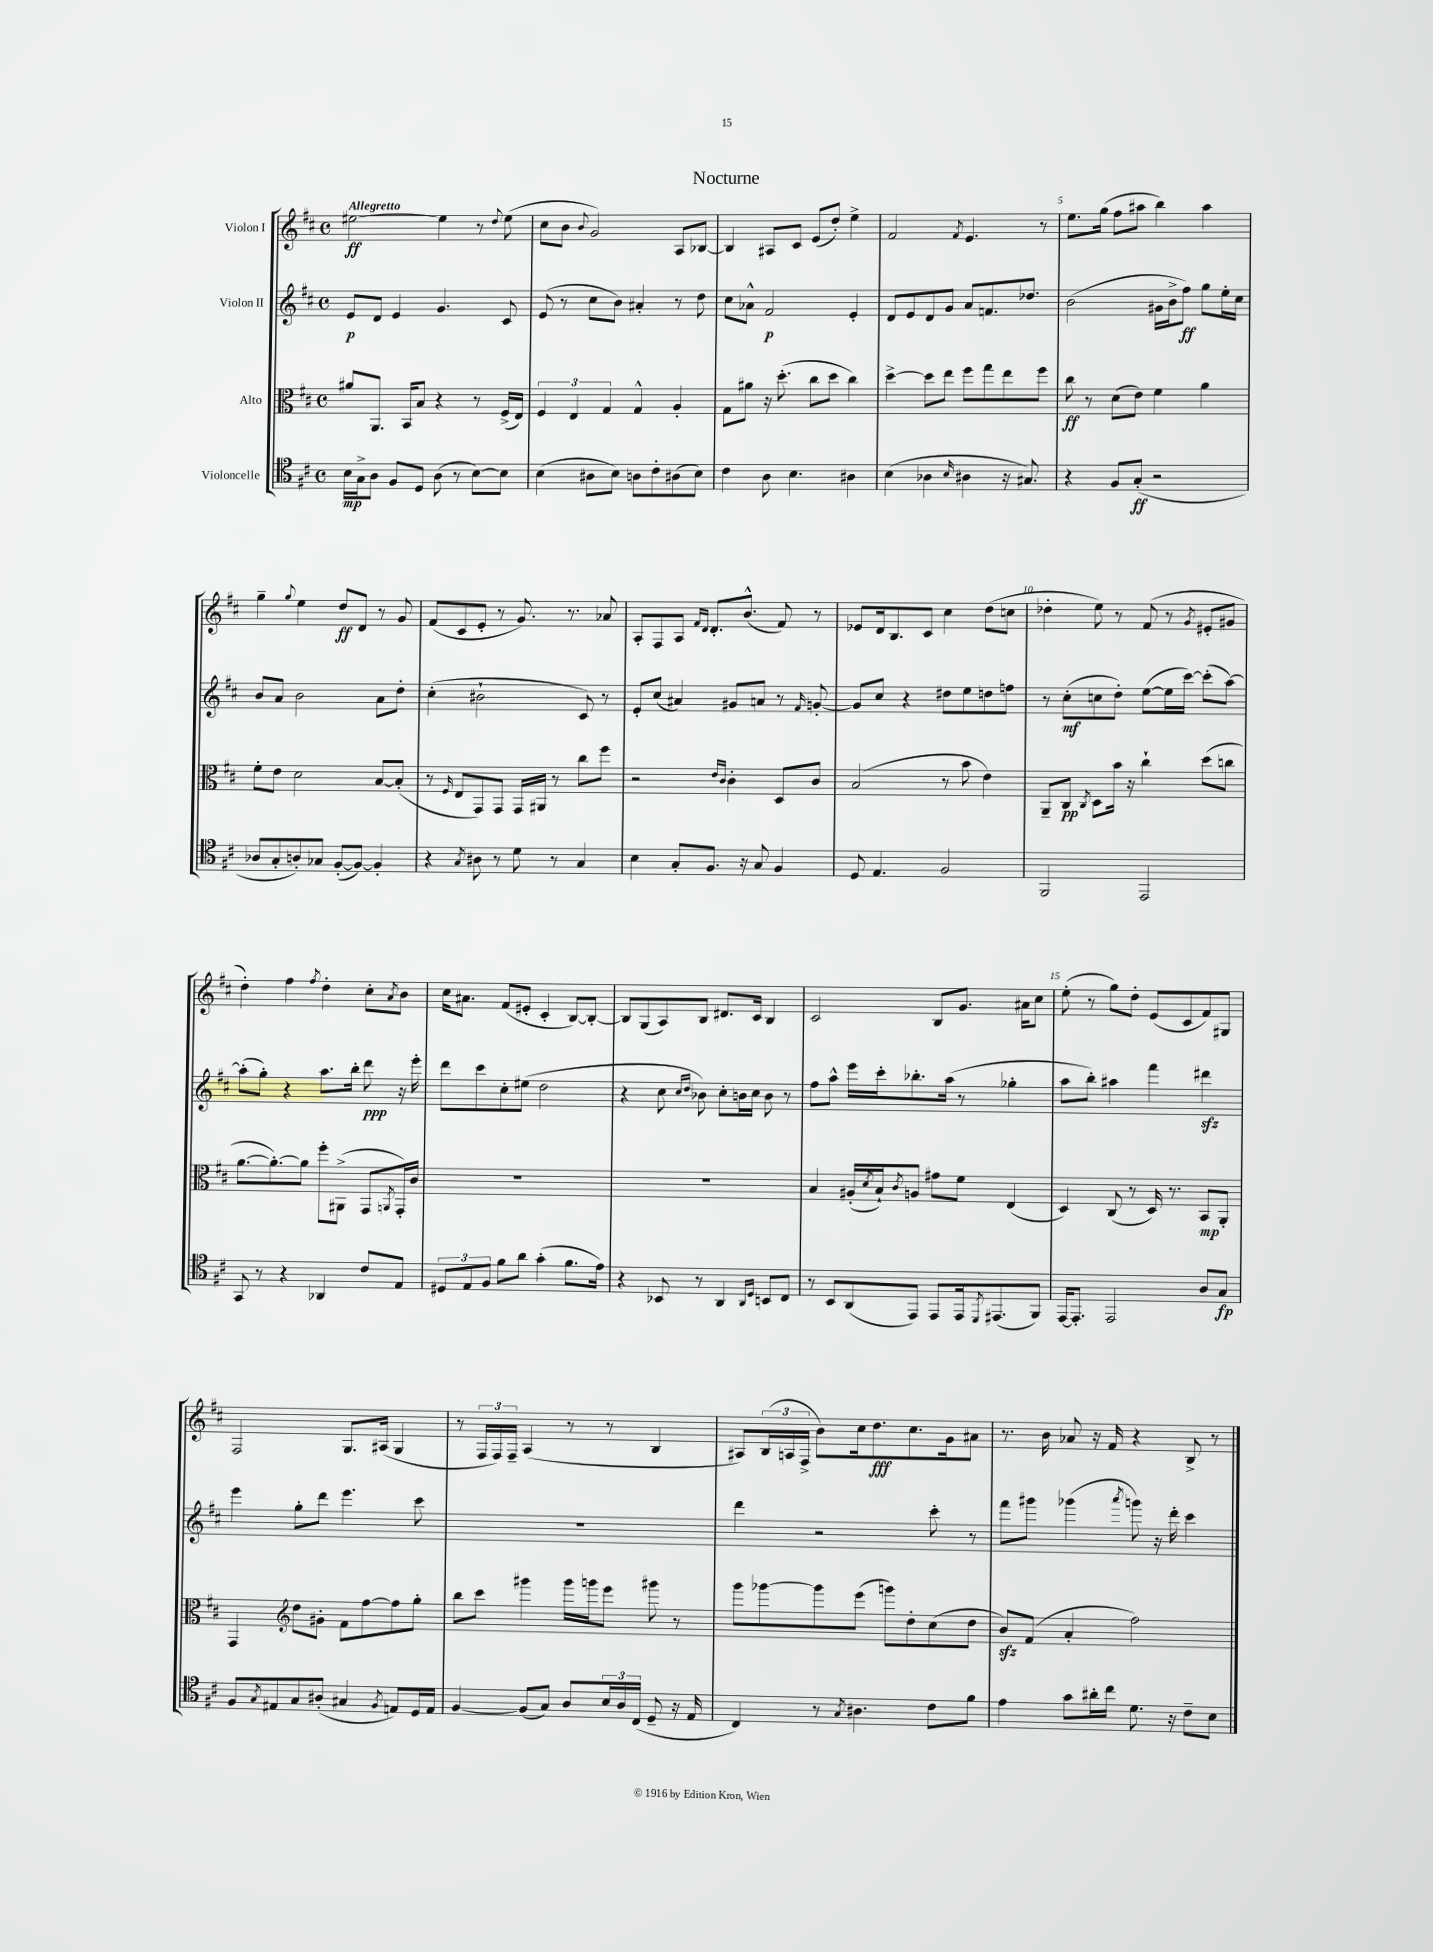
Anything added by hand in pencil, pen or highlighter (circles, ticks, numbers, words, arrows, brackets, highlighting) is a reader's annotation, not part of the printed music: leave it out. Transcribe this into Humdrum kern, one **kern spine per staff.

**kern	**dynam	**kern	**dynam	**kern	**dynam	**kern	**dynam
*part4	*part4	*part3	*part3	*part2	*part2	*part1	*part1
*staff4	*staff4	*staff3	*staff3	*staff2	*staff2	*staff1	*staff1
*I"Violoncelle	*	*I"Alto	*	*I"Violon II	*	*I"Violon I	*
*clefC4	*	*clefC3	*	*clefG2	*	*clefG2	*
*k[f#c#]	*	*k[f#c#]	*	*k[f#c#]	*	*k[f#c#]	*
*M4/4	*	*M4/4	*	*M4/4	*	*M4/4	*
*met(c)	*	*met(c)	*	*met(c)	*	*met(c)	*
=1	=1	=1	=1	=1	=1	=1	=1
!	!	!	!	!	!	!LO:TX:a:B:t=Allegretto	!
16B\LL	mp	8a#X/L	.	8e/L	p	[2ee#X\	ff
16G^\J	.	.	.	.	.	.	.
8A\J	.	8.AA/J	.	8d/J	.	.	.
8F#/L	.	.	.	4e/	.	.	.
.	.	16BB/KL	.	.	.	.	.
8D/J	.	8B/J	.	.	.	.	.
(8A\	.	4r	.	4.g/	.	4ee#\]	.
8r	.	.	.	.	.	.	.
[8B\L)	.	8r	.	.	.	8r	.
.	.	.	.	.	.	8qqdd/	.
8B\J]	.	(16F#^/LL	.	8c#/	.	(8ee#\	.
.	.	16E/JJ)	.	.	.	.	.
=2	=2	=2	=2	=2	=2	=2	=2
(4B\	.	6F#/	.	(8e/	.	8cc#\L	.
.	.	.	.	8r	.	8b\J	.
.	.	6E/	.	.	.	.	.
.	.	.	.	.	.	8qqb/	.
8A#X\L	.	.	.	8cc#\L	.	2g/)	.
.	.	6G/	.	.	.	.	.
8B\J)	.	.	.	8b\J)	.	.	.
8An\L	.	4G^^/	.	4a#X'/	.	.	.
8c#'\	.	.	.	.	.	.	.
(8A#X\	.	4A'/	.	8r	.	8A/L	.
8B\J)	.	.	.	8dd\	.	[8B-X/J	.
=3	=3	=3	=3	=3	=3	=3	=3
4c#\	.	8G\L	.	8cc#\L	.	4B-/]	.
.	.	8a#X\J	.	8a-X^^\J	.	.	.
8A\	.	16r	.	2f#/	p	8A#X/L	.
.	.	(8.dd'\	.	.	.	.	.
4.B\	.	.	.	.	.	8c#/J	.
.	.	8cc#\L	.	.	.	(8e/L	.
.	.	8dd\J	.	.	.	8dd'/J)	.
4A#X\	.	4cc#\)	.	4e'/	.	4ee^\	.
=4	=4	=4	=4	=4	=4	=4	=4
(4B\	.	[4dd^\	.	8d/L	.	2f#/	.
.	.	.	.	8e/	.	.	.
4A-X\	.	8dd\L]	.	8d/	.	.	.
.	.	8ee\J	.	8g/J	.	.	.
16qqB/	.	.	.	.	.	8qf#/	.
4A#X\	.	8ff#\L	.	8a/L	.	4.e/	.
.	.	8gg\	.	8.fn/	.	.	.
16r	.	8ee\	.	.	.	.	.
8.G#X/)	.	.	.	8.dd-X/J	.	.	.
.	.	8ff#\J	.	.	.	8r	.
=5	=5	=5	=5	=5	=5	=5	=5
4r	.	8cc#\	ff	(2b\	.	8.ee\L	.
.	.	8r	.	.	.	.	.
.	.	.	.	.	.	(16gg\Jk	.
8F#/L	.	(8d\L	.	.	.	8ff#\L	.
(8G'/J	ff	8e\J)	.	.	.	8aa#X\J	.
2r	.	4f#\	.	16g#X\LL	.	4bb\)	.
.	.	.	.	16b^\J	.	.	.
.	.	.	.	8ff#\J)	ff	.	.
.	.	4a\	.	8gg\L	.	4aa#\	.
.	.	.	.	16ee'\L	.	.	.
.	.	.	.	16cc#\JJ	.	.	.
!!LO:LB:g=z
=6	=6	=6	=6	=6	=6	=6	=6
8A-X/L	.	8f#'\L	.	8b/L	.	4gg~\	.
8G'/	.	8e\J	.	8a/J	.	.	.
.	.	.	.	.	.	8qqgg/	.
8An'/)	.	2d\	.	2b\	.	4ee\	.
8G-X/J	.	.	.	.	.	.	.
([8F#'/L	.	.	.	.	.	8dd/L	ff
8F#/J_)	.	.	.	.	.	8d/J	.
4F#'/]	.	[8B/L	.	8a\L	.	8r	.
.	.	(8B'/J]	.	8dd'\J	.	8g/	.
=7	=7	=7	=7	=7	=7	=7	=7
4r	.	8r	.	(4cc#'\	.	(8f#/L	.
.	.	16qqF#/	.	.	.	.	.
.	.	8E/L	.	.	.	8c#/	.
8qG/	.	.	.	.	.	.	.
8A#X\	.	8GG/)	.	2b#X`\	.	8e'/J	.
8r	.	8GG/J	.	.	.	8r	.
8d\	.	16GG/LL	.	.	.	8.g/)	.
.	.	16AA#X/JJ	.	.	.	.	.
8r	.	8r	.	.	.	.	.
.	.	.	.	.	.	8.r	.
4G/	.	8cc#\L	.	8c#/)	.	.	.
.	.	8ff#\J	.	8r	.	8a-X/	.
=8	=8	=8	=8	=8	=8	=8	=8
4B\	.	2r	.	8e'/L	.	8A'/L	.
.	.	.	.	(8cc#/J	.	8F#/	.
8G'/L	.	.	.	4a#X/)	.	8A/J	.
.	.	.	.	.	.	16qqf#/LL	.
.	.	.	.	.	.	16qqd/JJ	.
8.F#/J	.	.	.	.	.	8.d'/L	.
.	.	16qqe/LL	.	.	.	.	.
.	.	16qqc#/JJ	.	.	.	.	.
.	.	4c#'\	.	8g#X/L	.	.	.
16r	.	.	.	.	.	(8.b^^/J	.
8G/	.	.	.	8an/J	.	.	.
4F#/	.	8D/L	.	8r	.	8f#/)	.
.	.	.	.	16qqf#/	.	.	.
.	.	8c#/J	.	[8gn'/	.	8r	.
=9	=9	=9	=9	=9	=9	=9	=9
8D/	.	(2B/	.	8g/L]	.	8e-X/L	.
4.E/	.	.	.	8cc#/J	.	16d/k	.
.	.	.	.	.	.	8.B/	.
.	.	.	.	4r	.	.	.
.	.	.	.	.	.	8c#/J	.
2F#/	.	8r	.	8dd#X\L	.	4cc#\	.
.	.	8b\	.	8ee\	.	.	.
.	.	4e\)	.	8ddn\	.	(8dd\L	.
.	.	.	.	8ffn\J	.	8ccn\J	.
=10	=10	=10	=10	=10	=10	=10	=10
2FF#/	.	8AA~/L	.	8r	.	4dd-X'\	.
.	.	8C#/J	pp	(8cc#'\L	mf	.	.
.	.	8qC#/	.	.	.	.	.
.	.	8D\L	.	8ccn\	.	8ee\)	.
.	.	16b\Jk	.	8dd'\J)	.	8r	.
.	.	16r	.	.	.	.	.
2EE/	.	4cc#`\	.	([8ee\L	.	(8f#/	.
.	.	.	.	16ee\L]	.	8r	.
.	.	.	.	[16ccc#\JJ)	.	.	.
.	.	.	.	.	.	8qg/	.
.	.	(8dd\L	.	(8ccc#'\L]	.	8e#X'/L	.
.	.	8ccn\J	.	[8aa\J)	.	8g#X/J	.
!!LO:LB:g=z
=11	=11	=11	=11	=11	=11	=11	=11
8GG/	.	[8.a\L	.	(8aa'\L]	.	4dd'\)	.
8r	.	.	.	8gg'\J)	.	.	.
.	.	8.a'\_)	.	.	.	.	.
4r	.	.	.	4r	.	4ff#\	.
.	.	8a\J]	.	.	.	.	.
.	.	.	.	.	.	8qff#/	.
4AA-X/	.	8ff#'\L	.	8.aa\L	.	4dd'\	.
.	.	(8AA#X^\J	.	.	.	.	.
.	.	.	.	16bb'\Jk	.	.	.
8c#/L	.	8GG/L	.	8ddd\	ppp	8cc#'\L	.
.	.	8qAAn/	.	.	.	8qa/	.
8E/J	.	16GG'/L)	.	16r	.	8b\J	.
.	.	16c#/JJ	.	16eee'\	.	.	.
=12	=12	=12	=12	=12	=12	=12	=12
12D#X/L	.	1r	.	8ddd\L	.	16cc#\KL	.
.	.	.	.	.	.	8.a#X\J	.
12E/	.	.	.	.	.	.	.
.	.	.	.	8ccc#\	.	.	.
12F#/J	.	.	.	.	.	.	.
8f#\L	.	.	.	8cc#'\	.	(8f#/L	.
8a\J	.	.	.	(8ee#X\J	.	8e#X'/J	.
(4g'\	.	.	.	2dd\	.	4c#'/	.
8.f#\L	.	.	.	.	.	[8B/L)	.
.	.	.	.	.	.	8B'/J_	.
16e\Jk)	.	.	.	.	.	.	.
=13	=13	=13	=13	=13	=13	=13	=13
4r	.	1r	.	4r	.	8B/L]	.
.	.	.	.	.	.	(8G/	.
8BB-X/	.	.	.	8cc#\	.	8A/)	.
.	.	.	.	16qqcc#/LL	.	.	.
.	.	.	.	16qqdd/JJ	.	.	.
8r	.	.	.	8b-X\)	.	8B/J	.
4AA/	.	.	.	8cc#'\L	.	8.d#X/L	.
.	.	.	.	16bn\L	.	.	.
.	.	.	.	16cc#\JJ	.	16c#/Jk	.
16qqAA/LL	.	.	.	.	.	.	.
16qqD/JJ	.	.	.	.	.	.	.
8BBn/L	.	.	.	8b\	.	4B/	.
8C#/J	.	.	.	8r	.	.	.
=14	=14	=14	=14	=14	=14	=14	=14
8r	.	4B/	.	8ff#\L	.	2c#/	.
8BB/L	.	.	.	8aa^^\J	.	.	.
(8AA/	.	(16A#X'/LL	.	16eee\LL	.	.	.
.	.	8qd/	.	.	.	.	.
.	.	16B`/J)	.	16ccc#'\J	.	.	.
.	.	8qc#/	.	.	.	.	.
8EE/J)	.	8An/J	.	8.bb-X'\	.	.	.
8EE/L	.	8g#X\L	.	.	.	8B/L	.
.	.	.	.	(16aa\Jk	.	.	.
16EE/k	.	8f#\J	.	8r	.	8.g/J	.
8qDD/	.	.	.	.	.	.	.
(8.EE#X/	.	.	.	.	.	.	.
.	.	(4E/	.	4gg-X'\	.	.	.
.	.	.	.	.	.	16a#X\KL	.
8FF#/J)	.	.	.	.	.	8cc#\J	.
=15	=15	=15	=15	=15	=15	=15	=15
[16EE/KL	.	4D/)	.	8aa\L	.	(8ee'\	.
8.EE'/J]	.	.	.	.	.	.	.
.	.	.	.	8bb'\J)	.	8r	.
2EE/	.	(8C#/	.	4aa#X\	.	8gg\L)	.
.	.	8r	.	.	.	8dd'\J	.
.	.	16D/)	.	4fff#\	.	(8e/L	.
.	.	8.r	.	.	.	.	.
.	.	.	.	.	.	8c#/	.
8A/L	.	8BB/L	mp	4ddd#Xzz\	.	8f#/)	.
8G/J	fp	8AA'/J	.	.	.	8G#X/J	.
!!LO:LB:g=z
=16	=16	=16	=16	=16	=16	=16	=16
8F#/L	.	4GG/	.	4eee\	.	2F#/	.
8qG/	.	.	.	.	.	.	.
8E#X/	.	.	.	.	.	.	.
*	*	*clefG2	*	*	*	*	*
8G/	.	8dd\L	.	8gg'\L	.	.	.
(8A#X'/J	.	8g#X'\J	.	8ddd\J	.	.	.
4G#X/	.	8f#\L	.	4.eee\	.	8.G/L	.
.	.	[8ff#\	.	.	.	.	.
.	.	.	.	.	.	(16A#X/Jk	.
8qF#/	.	.	.	.	.	.	.
8En/L)	.	8ff#\]	.	.	.	4G/	.
16D/L	.	8gg'\J	.	8ccc#\	.	.	.
16E/JJ	.	.	.	.	.	.	.
=17	=17	=17	=17	=17	=17	=17	=17
[4F#/	.	8bb\L	.	1r	.	8r	.
.	.	8ccc#\J	.	.	.	24F#/LL	.
.	.	.	.	.	.	24F#/)	.
.	.	.	.	.	.	24F#~/JJ	.
(8F#/L]	.	4ggg#X\	.	.	.	(4A/	.
8G/J)	.	.	.	.	.	.	.
8A/L	.	16ggg#\LL	.	.	.	8r	.
.	.	16gggn\J	.	.	.	.	.
24B/L	.	8eee\J	.	.	.	8r	.
24A/	.	.	.	.	.	.	.
(24C#/JJ	.	.	.	.	.	.	.
8D~/	.	8ggg#X\	.	.	.	4B/	.
16r	.	8r	.	.	.	.	.
16E/	.	.	.	.	.	.	.
=18	=18	=18	=18	=18	=18	=18	=18
4C#/)	.	8ggg\L	.	4ddd\	.	8A#X/L)	.
.	.	[8ggg-X\	.	.	.	(24B/L	.
.	.	.	.	.	.	24An/	.
.	.	.	.	.	.	24F#^/JJ	.
8r	.	8ggg-\]	.	2r	.	8b\L)	.
8qG/	.	.	.	.	.	.	.
4.A#X\	.	(8eee\J	.	.	.	16cc#\k	.
.	.	.	.	.	.	8.dd\	fff
.	.	8gggn\L)	.	.	.	.	.
.	.	8dd'\	.	.	.	8.cc#\	.
8c#\L	.	(8cc#\	.	8ccc#'\	.	.	.
.	.	.	.	.	.	16g\k	.
8f#\J	.	8dd\J	.	8r	.	8a#X\J	.
=19	=19	=19	=19	=19	=19	=19	=19
4e\	.	8bzz/L)	.	8fff#\L	.	8.r	.
.	.	(8f#/J	.	8ggg#X\J	.	.	.
.	.	.	.	.	.	16b\	.
8g\L	.	4a'/	.	(4ggg-X\	.	8a-X/	.
16a#X'\L	.	.	.	.	.	16r	.
16cc#\JJ	.	.	.	.	.	16f#/	.
.	.	.	.	8qaaa/	.	.	.
8.d\	.	2ff#\)	.	8gggn\)	.	4r	.
.	.	.	.	16r	.	.	.
16r	.	.	.	16ddd'\	.	.	.
8c#~\L	.	.	.	4ccc#\	.	8B^/	.
8B\J	.	.	.	.	.	8r	.
==	==	==	==	==	==	==	==
*-	*-	*-	*-	*-	*-	*-	*-
